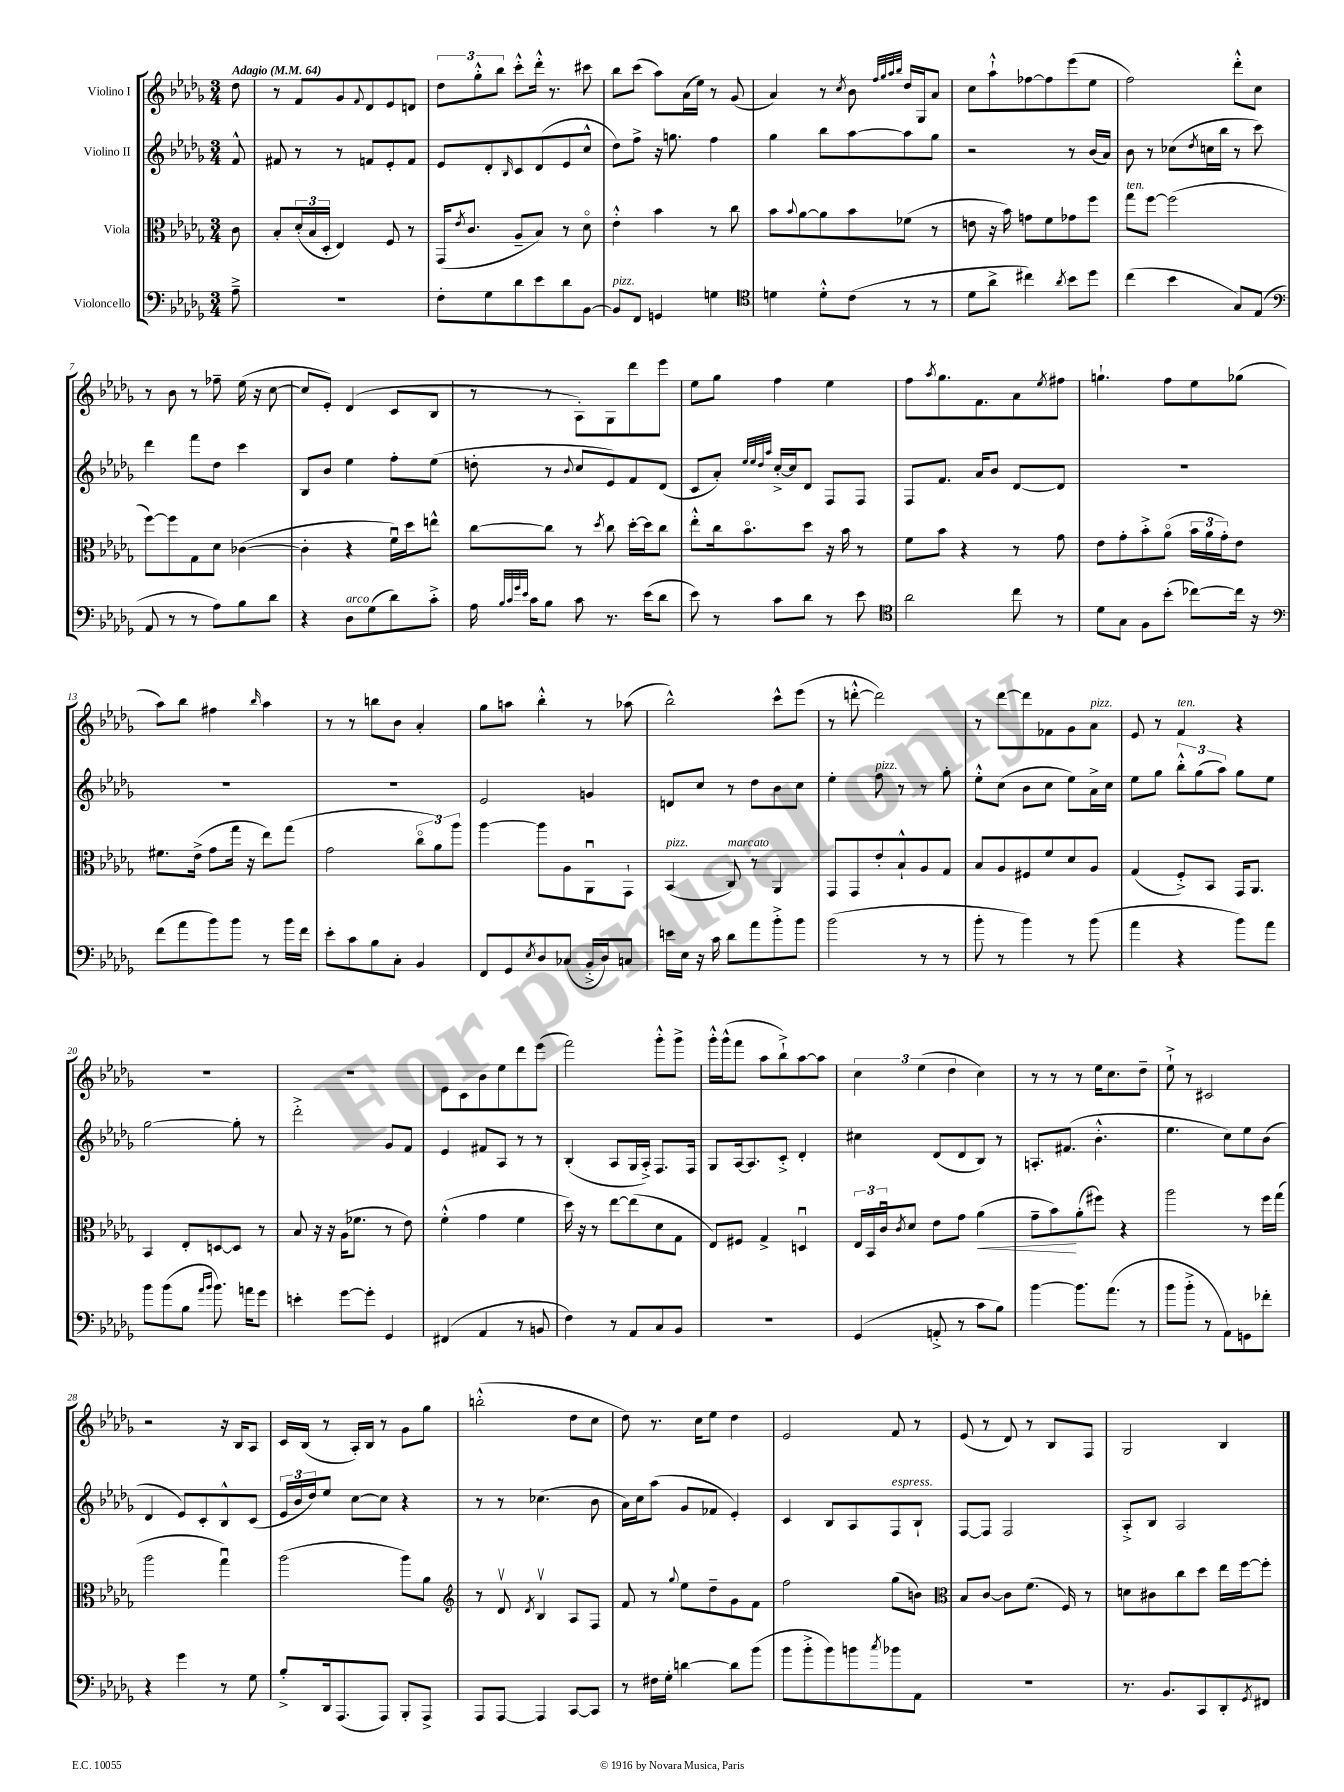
<<
\new StaffGroup <<
\new Staff = "s0" \with { instrumentName = "Violino I" } {
    \clef treble \key des \major \numericTimeSignature \time 3/4 \partial 8 \tempo "Adagio" 4 = 64
    des''8 |
    r8 f'8 ges'8 \appoggiatura { f'8 } des'8 ees'8 d'8 |
    \tuplet 3/2 { des''8 ges''8-.-^ bes''8 } c'''8-.-^ des'''16-.-^ r8. cis'''8 |
    bes''8 c'''8( aes''8) aes'16( ees''16) r8 ges'8( |
    aes'4) r8 \acciaccatura { c''8 } bes'8 \grace { f''32 ges''32 aes''32 bes''32 } des''16 ges16 aes'8 |
    c''8 aes''8-!-^ fes''8~ fes''8 ees'''8( ees''8 |
    f''2) des'''8-.-^ c''8 |
    r8 bes'8 r8 fes''8-- ees''16( r16 c''8~ |
    c''8 ees'8-.) des'4( c'8 bes8 |
    r8 r8 aes8-.) ges8 des'''8 ees'''8 |
    ees''8 ges''8 f''4 ees''4 |
    f''8 \acciaccatura { aes''8 } ges''8. f'8. aes'8 \acciaccatura { ees''8 } fis''8 |
    g''4.-! f''8 ees''8 ges''8( |
    aes''8) bes''8 fis''4 \grace { bes''16 } aes''4 |
    r8 r8 b''8 bes'8 aes'4-. |
    ges''8 a''8 bes''4-.-^ r8 aes''8( |
    bes''2-^) c'''8-^ ees'''8( |
    r8 d'''8~-.-^ d'''2) |
    r8 des'''8~ des'''8 fes'8 ges'8 aes'8^\markup { \italic "pizz." } |
    ees'8 r8 f'4^\markup { \italic "ten." } r4 |
    R2. |
    R2. |
    ees'8 c'8 bes'8 ees''8 des'''8 ees'''8( |
    f'''2) ges'''8-.-^ ges'''8-> |
    ges'''16-.-^ ges'''16-^( f'''8 aes''8 bes''8-!->) aes''8~ aes''8 |
    \tuplet 3/2 { c''4 ees''4( des''4 } c''4) |
    r8 r8 r8 ees''16 c''8. des''8-- |
    ees''8-!-> r8 cis'2 |
    r2 r16 bes16 aes8 |
    c'16 bes16( r8 aes16-.) bes16 r8 ges'8 ges''8 |
    b''2-.-^( des''8 c''8 |
    des''8) r8. c''16 ees''8 des''4 |
    ees'2 f'8 r8 |
    ees'8( r8 des'8) r8 bes8 f8 |
    ges2 bes4 \bar "|." |
}
\new Staff = "s1" \with { instrumentName = "Violino II" } {
    \clef treble \key des \major \numericTimeSignature \time 3/4 \partial 8
    f'8-^ |
    fis'8 r8 r8 f'8 ees'8-. f'8 |
    ees'8 des'8-. \grace { bes16 } c'8 des'8( ees'8 c''8-^ |
    des''8) f''8-> r16 g''8. f''4 |
    ges''4 bes''8 aes''8~ aes''8 ges''8 |
    r2 r8 bes'16( aes'16) |
    bes'8 r8 ces''8( \acciaccatura { des''8 } c''16 bes''16 r8 c'''8) |
    des'''4 f'''8 des''8 c'''4 |
    bes8 bes'8 ees''4 f''8-. ees''8( |
    d''8-. r8 \appoggiatura { bes'8 } c''8 ees'8) f'8 des'8( |
    c'8 aes'8-.) \grace { ees''32 ees''32 des''32 aes''32 } c''16~-.-> c''16 des'8 f8 f8 |
    f8 f'8. aes'16 bes'8 des'8~ des'8 |
    R2. |
    R2. |
    R2. |
    ees'2 g'4 |
    d'8 c''8 r8 des''8 bes'8 c''8 |
    ees''4-. f''8^\markup { \italic "pizz." } r8 r8 ges''8-. |
    ees''8-.-^ c''8( bes'8 c''8 ees''8) aes'16-> c''16 |
    ees''8 ges''8 \tuplet 3/2 { bes''8-.-^ ges''8( aes''8) } ges''8 ees''8 |
    ges''2~ ges''8-. r8 |
    des'''2-.-> ges'8 f'8 |
    ees'4 fis'8 aes8 r8 r8 |
    bes4-.( aes8 ges16 aes16-.->) f8. f16 |
    ges8 aes16~ aes8. c'8-.-> des'4-. |
    cis''4 des'8( des'8 bes8) r8 |
    a8.-. fis'8.( bes'4.-.-^ |
    ees''4. c''8) ees''8 bes'8( |
    des'4 ees'8) c'8-. bes8-^ c'8( |
    \tuplet 3/2 { ees'16 bes'16 des''16) } ees''8 c''8~ c''8 r4 |
    r8 r8 ces''4.( bes'8 |
    aes'16) c''16 aes''8( ges'8 fes'8 ees'4-.) |
    c'4 bes8 aes8 f8^\markup { \italic "espress." } bes8-! |
    f8~ f8 f2 |
    aes8-.-> bes8 aes2 \bar "|." |
}
\new Staff = "s2" \with { instrumentName = "Viola" } {
    \clef alto \key des \major \numericTimeSignature \time 3/4 \partial 8
    c'8 |
    bes8-. \tuplet 3/2 { des'16-.( bes16 des16-. } ees4) f8 r8 |
    ges,16( \acciaccatura { ees'8 } c'8. aes8-- bes8) r8 des'8\flageolet |
    ees'4-.-^ bes'4 r8 c''8 |
    bes'8 \appoggiatura { bes'8 } aes'8~ aes'8 bes'8 fes'8( r8 |
    e'8 r16 bes'16) g'8 f'8 ges'8 f''8 |
    ges''8^\markup { \italic "ten." } f''8~ f''2( |
    f''8~) f''8 ges8 des'8 ces'4~( |
    ces'4-. r4 f'16\downbow) des''16 e''8-^ |
    c''8~ c''8 r8 \acciaccatura { des''8 } c''8 des''16~-. des''16 c''8 |
    ees''8-.-^ c''16 bes'8.\flageolet des''8 r16 bes'16 r8 |
    f'8 bes'8 r4 r8 ges'8 |
    ees'8 ges'8-. bes'8-.-> aes'8\flageolet( \tuplet 3/2 { bes'16 aes'16 ges'16-.) } ees'8 |
    fis'8. ees'16->( ges'8 ges''16 r16 ees''8) ges''8( |
    ges'2 \tuplet 3/2 { c''8\flageolet aes'8) aes''8 } |
    aes''4~ aes''8 aes8 aes,8\downbow ges,8-! |
    bes,4^\markup { \italic "pizz." }( c8^\markup { \italic "marcato" }) r8 aes,4 |
    ges,8 ges,8 ees'8-. bes8-!-^ aes8 ges8 |
    bes8 aes8 fis8 f'8 des'8 aes8 |
    ges4( f8-.->) bes,8 ges,16 aes,8. |
    bes,4 ees8-. d8~ d8 r8 |
    bes8 r16 r16 aes16( fes'8. r8 ees'8) |
    f'4-.-^( ges'4 f'4 |
    des''16) r16 r8 ees''8~ ees''8( des'8 ges8 |
    ees8) fis8 ges4-> d4\downbow |
    \tuplet 3/2 { ees16 bes,16 c'16\downbow } \acciaccatura { c'8 } des'8 ees'8 ges'8 aes'4\<( |
    ges'8-- bes'8\!) aes'8-.( fis''8) r4 |
    aes''2 r8 f''16 ges''16( |
    aes''2 ges''4\downbow) |
    aes''2( aes''8) aes'8 |
    \clef treble r8 des'8\upbow \acciaccatura { des'8 } bes4\upbow aes8 f8 |
    f'8 r8 \appoggiatura { ges''8 } ees''8 des''8-- ges'8 f'8 |
    f''2 ges''8( b'8) |
    \clef alto bes8 c'8~ c'8 f'8.( f16) r8 |
    d'8 cis'8 c''8 des''8 ees''16 f''16~ f''8-. \bar "|." |
}
\new Staff = "s3" \with { instrumentName = "Violoncello" } {
    \clef bass \key des \major \numericTimeSignature \time 3/4 \partial 8
    aes8---> |
    R2. |
    f8-. ges8 des'8 ees'8 des'8 bes,8~ |
    bes,8^\markup { \italic "pizz." } f,8 g,4 g4 |
    \clef tenor d'4 d'8-.-^ c'8( r8 r8 |
    des'8 aes'8-> cis''4) \acciaccatura { aes'8 } bes'8 des''8 |
    c''4( bes'4 ges8) ees8( |
    \clef bass aes,8 r8 r8 aes8) bes8 des'8 |
    r4 des8^\markup { \italic "arco" } ges8( des'8) c'8-.-> |
    aes16 \grace { bes32 c'32 ges'32 ees'32 } c'16 bes8 c'8 r8. ees'16( des'8 |
    ees'8) r8 c'8 des'8 r8 ees'8 |
    \clef tenor aes'2 c''8 r8 |
    des'8 ges8 f8 bes'8-.( ces''8~) ces''16 r16 |
    \clef bass f'8( aes'8 bes'8) bes'8 r8 bes'16 f'16 |
    ees'8-. c'8 bes8 c8-. bes,4 |
    f,8 ges,8 \acciaccatura { ees8 } des8 ces8( bes,16-.-> des16) c8 |
    e'16 ees16 r16 c'16 des'8 aes'8 bes'8-.-> bes'8 |
    bes'2( r8 r8 |
    bes'8-. r8 bes'4) r8 bes'8( |
    aes'4 r4 bes'8) aes'8 |
    bes'8 bes'8( bes8 \grace { aes'16 bes'16 } bes'8.) a'16 ges'8 |
    e'4-. ges'8~ ges'8-. ges,4 |
    fis,4( aes,4 r8 b,8 |
    f4) r8 aes,8 c8 bes,8 |
    R2. |
    ges,4( a,8-.-> r8 c'8 bes8) |
    bes'4~ bes'8. aes'8.( r8 |
    bes'8 bes'8-.-> r8 aes,8) g,8 fes'8-. |
    r4 ges'4 r8 ges8 |
    bes8-.-> des,16 aes,,8.( aes,,8) bes,,8-. aes,,8-> |
    aes,,8 aes,,8~ aes,,4 c,8~ c,8 |
    r8 fis16 ges16-. d'4~ d'8 bes'8( |
    bes'8 bes'8-.-> bes'8) b'8 \acciaccatura { c''8 } bes'8 aes,8 |
    R2. |
    r8. bes,8. c,8 des,8-. \acciaccatura { ges,8 } fis,8 \bar "|." |
}
>>
>>
